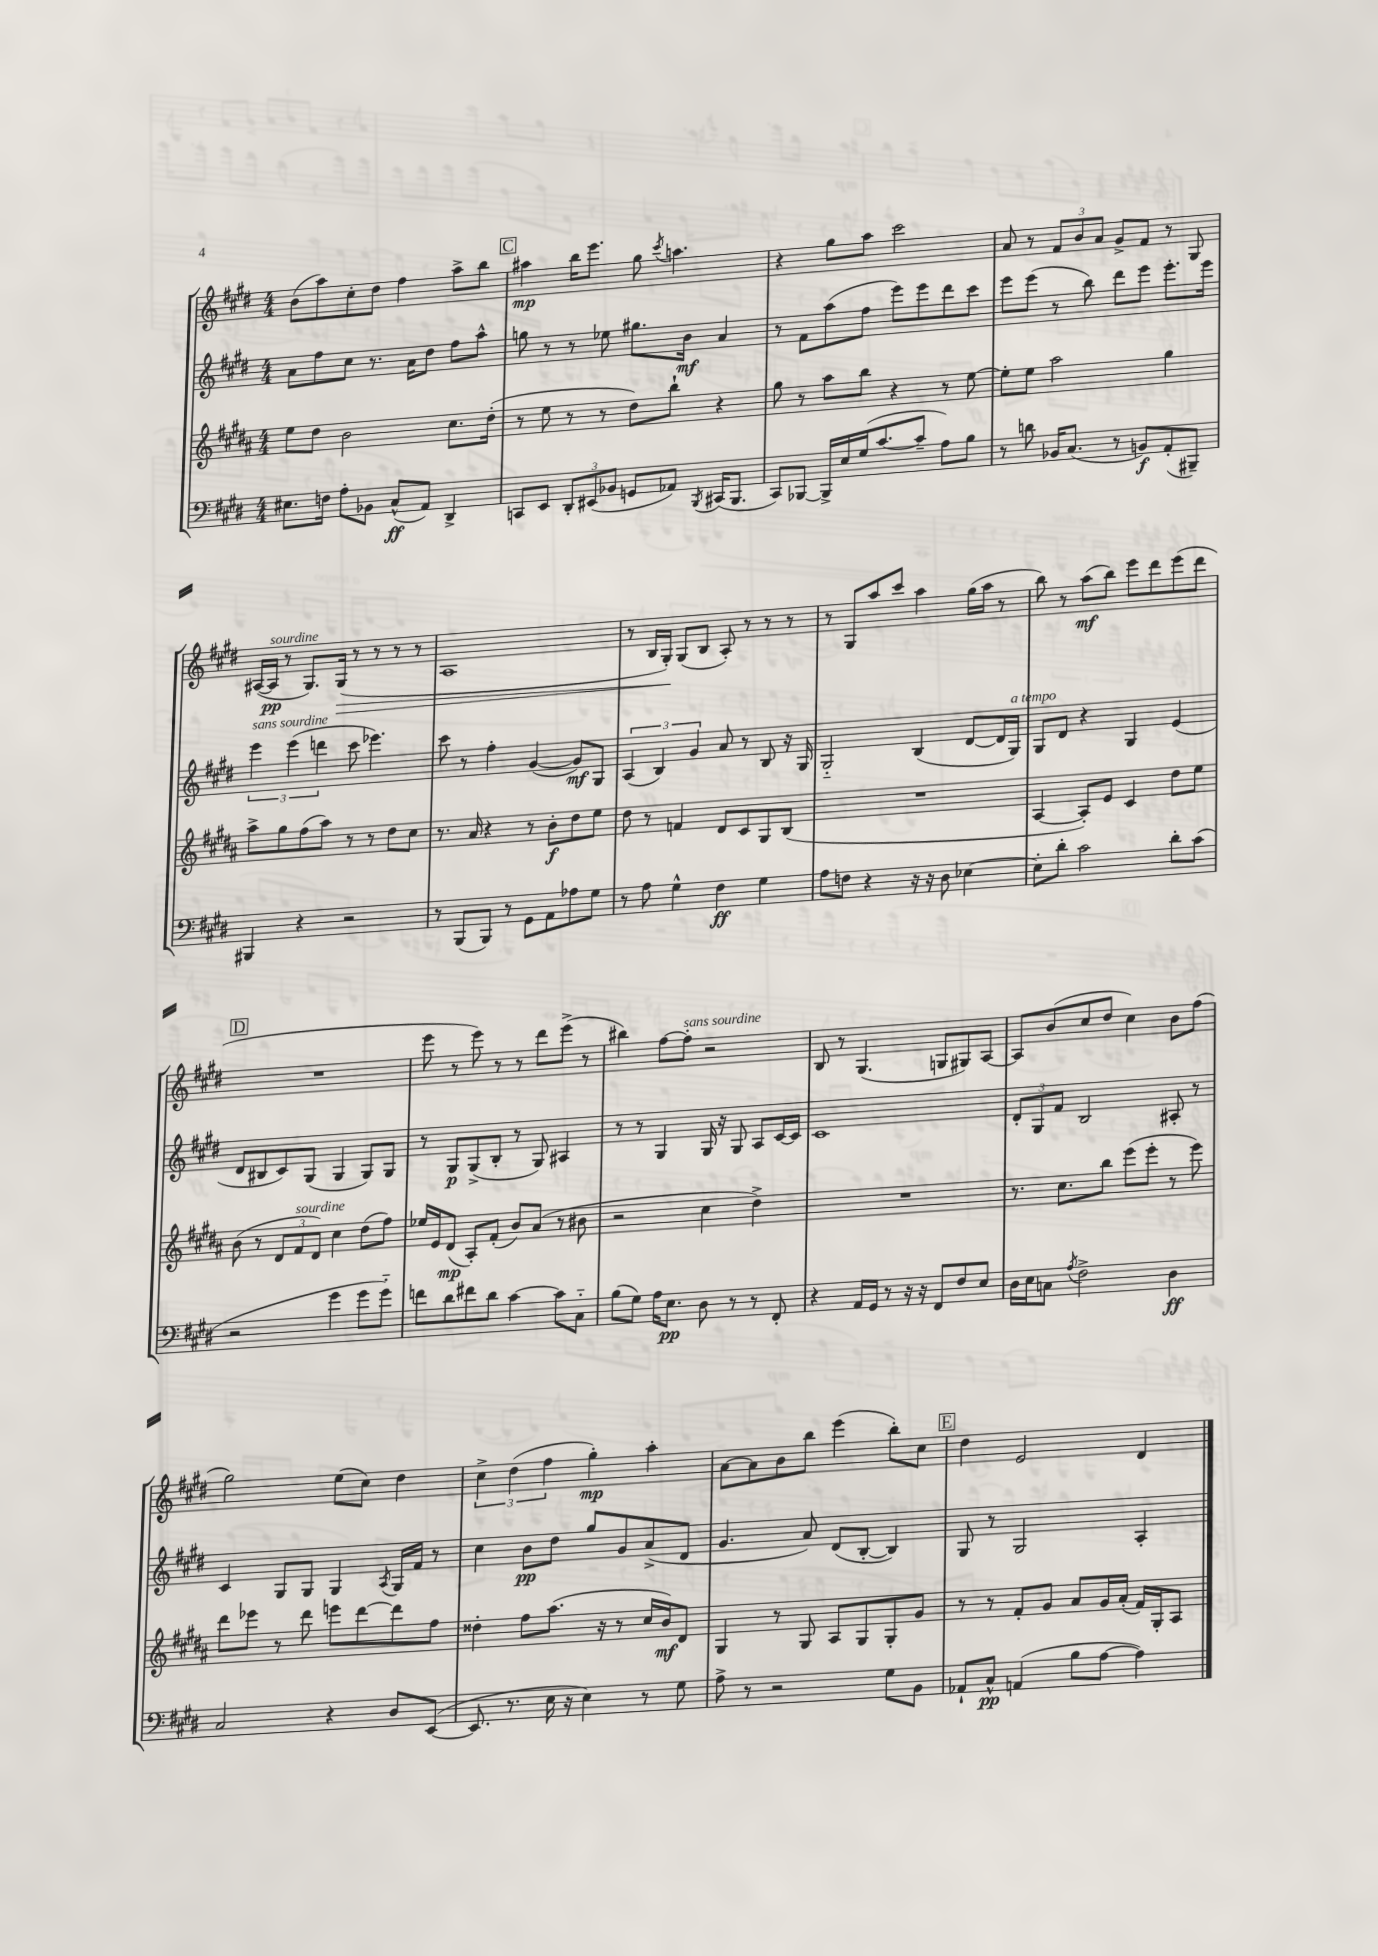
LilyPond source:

<<
\new StaffGroup <<
\new Staff = "s0" {
    \clef treble \key e \major \numericTimeSignature \time 4/4
    b'8( a''8) cis''8-. dis''8 fis''4 a''8-> b''8 |
    \mark \markup { \box "C" } ais''4\mp b''16 e'''8. gis''8 \acciaccatura { cis'''8 } a''4. |
    r4 gis''8 a''8 cis'''2 |
    a'8 r8 \tuplet 3/2 { fis'8 b'8 a'8 } gis'8-> fis'8 r8 gis8 |
    ais16~( ais16\pp^\markup { \italic "sourdine" } r8 gis8.) gis16\>( r8 r8 r8 r8 |
    a1 |
    r8 b16 gis16-.\!) gis8( b8 a8-.) r8 r8 r8 |
    r8 gis8 a''8 cis'''8 a''4 gis''16( a''16 r8 |
    b''8) r8 a''8\mf( b''8) e'''8 dis'''8 e'''8( dis'''8 |
    \mark \markup { \box "D" } R1 |
    e'''8 r8 e'''8) r8 r8 dis'''8 e'''8->( r8 |
    bis''4) fis''8~ fis''8-.^\markup { \italic "sans sourdine" } r2 |
    b8 r8 gis4.( g8 gis8) a8~ |
    a8 b'8( cis''8 dis''8 cis''4) b'8 fis''8( |
    gis''2) e''8( cis''8) dis''4 |
    \tuplet 3/2 { cis''4-> dis''4( fis''4 } gis''4-.\mp) a''4-. |
    a'8~ a'8 b'8 b''8 e'''4( b''8-.) cis''8 |
    \mark \markup { \box "E" } dis''4 e'2 dis'4 \bar "|." |
}
\new Staff = "s1" {
    \clef treble \key e \major \numericTimeSignature \time 4/4
    a'8 fis''8 cis''8 r8. a'16 dis''8 fis''8 a''8-^ |
    \mark \markup { \box "C" } g''8 r8 r8 ees''8 gis''8. b'16\mf a'4 |
    r8 fis'8 a''8( fis''8 e'''8) e'''8 dis'''8 cis'''8 |
    e'''8 e'''8( r8 b''8) dis'''8 e'''8 e'''8.-. e'''16 |
    \tuplet 3/2 { e'''4^\markup { \italic "sans sourdine" } e'''4( d'''4 } cis'''8 ees'''4.) |
    cis'''8 r8 fis''4-. gis'4~( gis'8\mf) gis8 |
    \tuplet 3/2 { a4( b4) gis'4 } a'8 r8 b8 r16 gis16 |
    gis2-_ b4( dis'8~ dis'16 gis16^\markup { \italic "a tempo" }) |
    gis8 dis'8 r4 gis4 e'4( |
    \mark \markup { \box "D" } dis'8 bis8 cis'8) gis8( gis4 gis8) gis8 |
    r8 gis8\p gis8->( b8-. r8 gis8) ais4 |
    r8 r8 gis4 gis16 r16 gis8 a8 cis'16~ cis'16 |
    cis'1 |
    \tuplet 3/2 { dis'8-. gis8 fis'8 } b2 ais8-. r8 |
    cis'4 gis8 gis8 gis4 \acciaccatura { a8 } gis16 fis'16 r8 |
    cis''4 b'8\pp dis''8 gis''8 gis'8 a'8->( dis'8 |
    gis'4. a'8) dis'8( b8~-. b4) |
    \mark \markup { \box "E" } gis8 r8 gis2 a4-. \bar "|." |
}
\new Staff = "s2" {
    \clef treble \key b \major \numericTimeSignature \time 4/4
    e''8 dis''8 b'2 cis''8. dis''16-.( |
    \mark \markup { \box "C" } r8 e''8 r8 r8 dis''8) b''8-! r4 |
    gis''8 r8 ais''8 b''8 r4 r8 e''8~ |
    e''8-. e''8 ais''2 gis''4 |
    ais''8-> gis''8 fis''8( ais''8) r8 r8 dis''8 cis''8 |
    r8. ais'16 r4 r8 b'8-.\f dis''8 e''8 |
    dis''8 r8 f'4 dis'8 cis'8 gis8 b8( |
    R1 |
    ais4~ ais8-.) e'8 cis'4 dis''8 e''8 |
    \mark \markup { \box "D" } b'8( r8 \tuplet 3/2 { dis'8 fis'8^\markup { \italic "sourdine" } dis'8) } cis''4 dis''8( fis''8) |
    ees''16 e'16 dis'8\mp( ais8-.) fis'8-.( b'8) ais'8( r8 bis'8 |
    r2 cis''4 dis''4->) |
    R1 |
    r8. cis''8. b''8 e'''8( e'''8-. r8 e'''8) |
    dis'''8 ees'''8 r8 dis'''8 e'''8 dis'''8~ dis'''8 fis''8 |
    disis''4-. fis''8 ais''8.( r16 r8 cis''16 b'16\mf) dis'8 |
    gis4 r8 gis8 ais8 gis8 gis8-. gis'8 |
    \mark \markup { \box "E" } r8 r8 fis'8-. gis'8 ais'8 gis'16 ais'16-.( fis'16) gis16-. ais8 \bar "|." |
}
\new Staff = "s3" {
    \clef bass \key e \major \numericTimeSignature \time 4/4
    eis8. f16 a8-. bes,8 cis8-^\ff( a,8) dis,4-> |
    \mark \markup { \box "C" } c,8 e,8 \tuplet 3/2 { dis,8-. eis,8( bes,8 } g,8 aes,8) \acciaccatura { b,,8 } cis,16( b,,8. |
    cis,8) bes,,8~ bes,,16-> e16 gis16( cis'8.~ cis'8-- a8) b8 |
    r8 d'8 bes,16 cis8.( r8 b,8\f) a,8-.( bis,,8--) |
    bis,,4 r4 r2 |
    r8 b,,8( b,,8) r8 gis,8 a,8 aes8 gis8 |
    r8 a8 gis4-^ fis4\ff gis4 |
    a8 f8 r4 r16 r16 dis8 ees4~ |
    ees8-. dis'8-. cis'2 dis'8-. cis'8( |
    \mark \markup { \box "D" } r2 gis'4 gis'8 gis'8-_) |
    f'8 dis'8 fis'8 dis'8 cis'4~ cis'8 cis8-_ |
    b8( gis8) a16 e8.\pp dis8 r8 r8 fis,8-. |
    r4 a,16 gis,16 r8 r16 r16 fis,8 fis8 e8 |
    dis16 e16 c8 \acciaccatura { a8 } fis2-> dis4\ff |
    cis2 r4 dis8 e,8~( |
    e,8. r8. e16 r16 e4) r8 gis8 |
    a8-> r8 r2 gis8 b,8 |
    \mark \markup { \box "E" } aes,8-! cis8-^\pp a,4( b8 a8~ a4) \bar "|." |
}
>>
>>
\layout { \context { \Score \remove "Bar_number_engraver" } }
